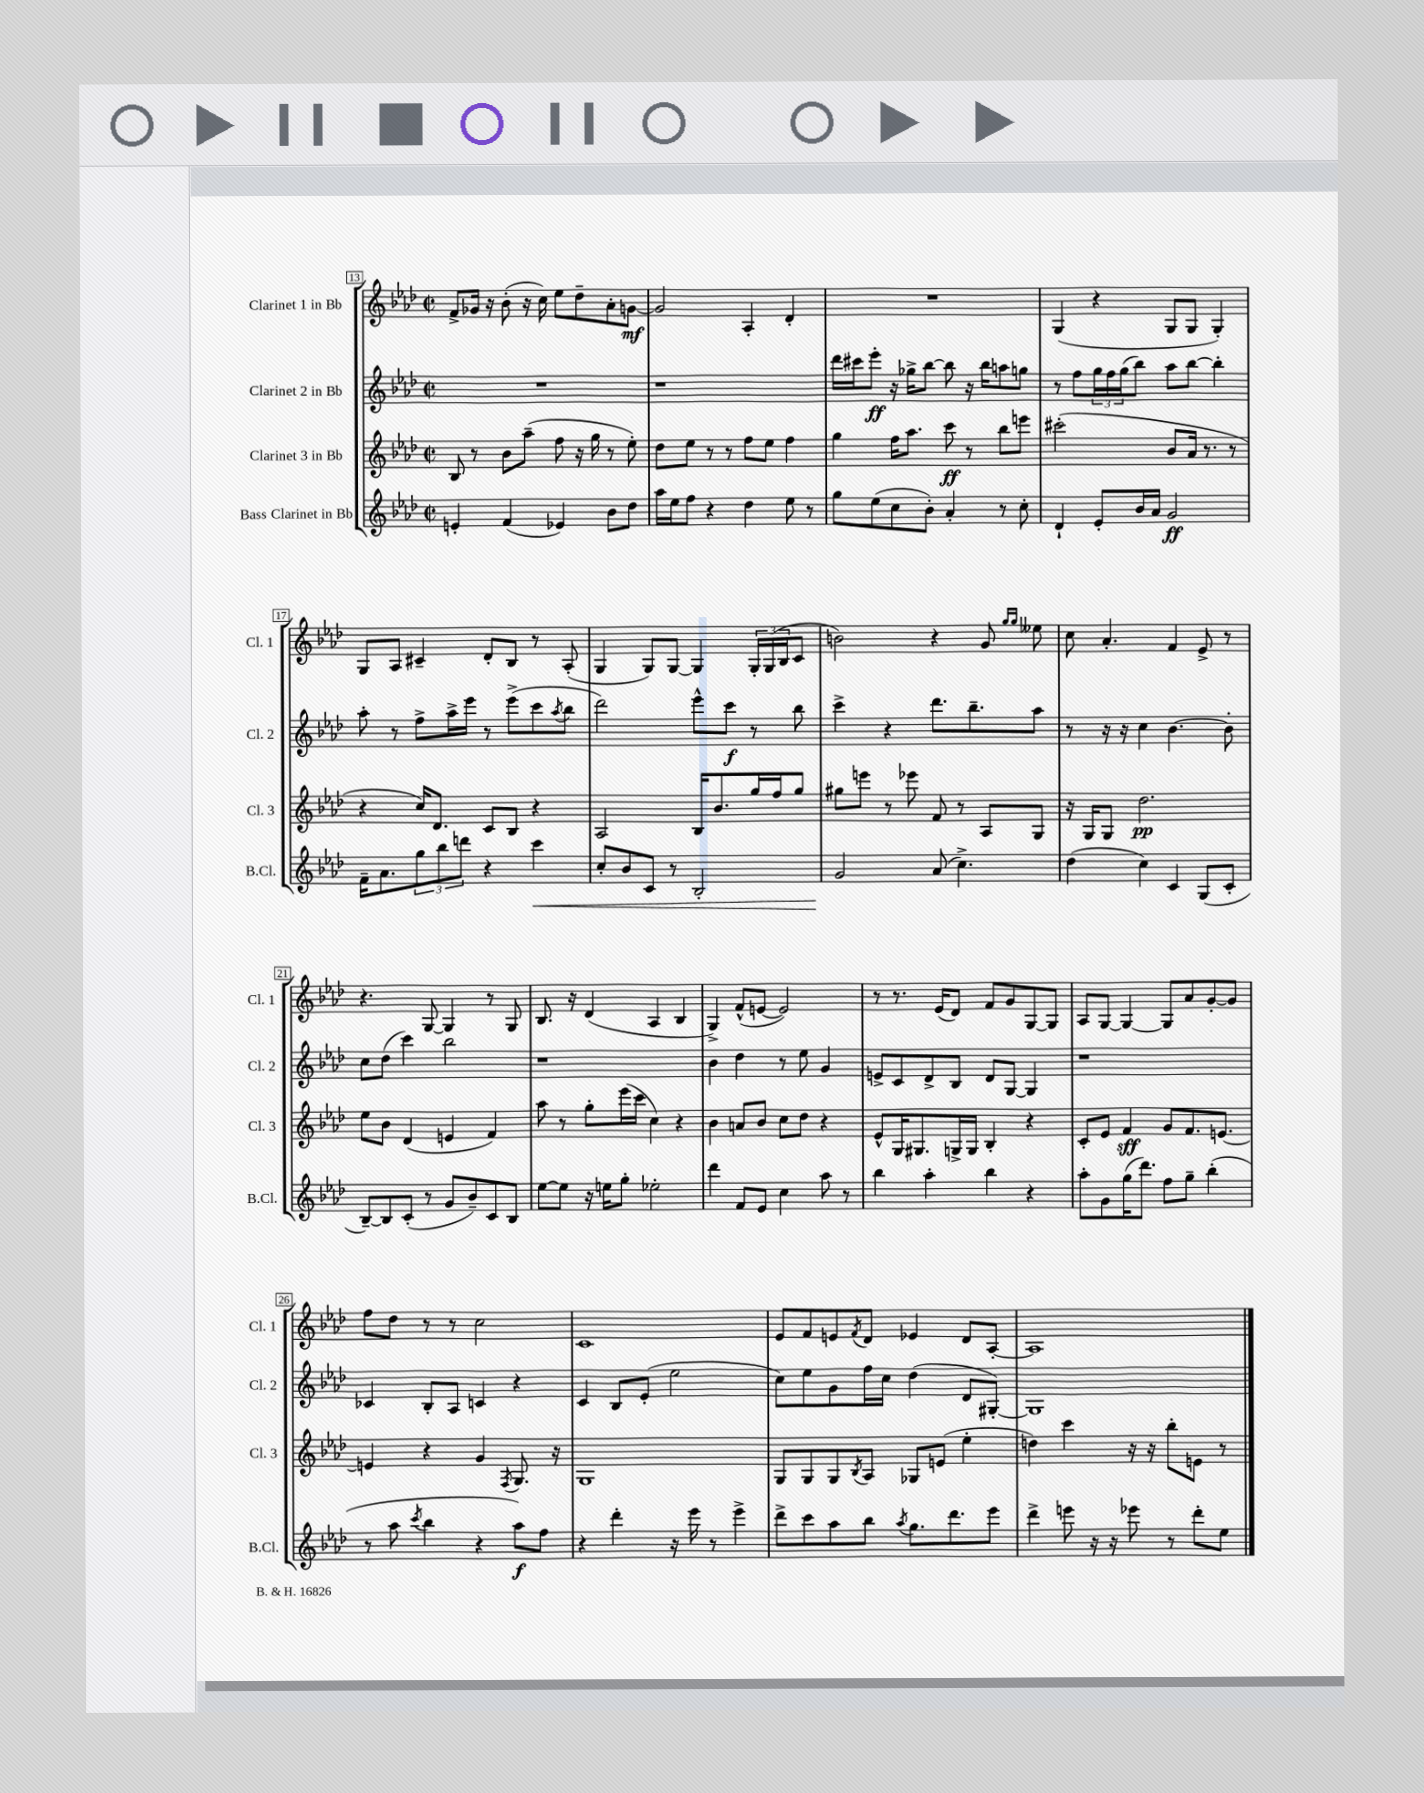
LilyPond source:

<<
\new StaffGroup <<
\new Staff = "s0" \with { instrumentName = "Clarinet 1 in Bb" shortInstrumentName = "Cl. 1" } {
    \clef treble \key aes \major \defaultTimeSignature \time 2/2
    f'8-> ges'16 r16 bes'8-.( r16 c''16) ees''8 des''8-- aes'8-. g'8~\mf |
    g'2 aes4-. des'4-. |
    R1 |
    g4( r4 g8 g8 g4-.) |
    g8 aes8 cis'4-- des'8-. bes8 r8 aes8-.( |
    g4 g8) g8~ g4 \tuplet 3/2 { g16-. g16( bes16 } c'8 |
    b'2) r4 g'8 \grace { g''16 g''16 } eeses''8 |
    c''8 aes'4.-. f'4 ees'8-> r8 |
    r4. g8~ g4 r8 g8 |
    bes8. r16 des'4( aes4 bes4 |
    g4->) f'8-^( e'8~ e'2) |
    r8 r8. ees'16( des'8) f'8 g'8 g8~ g8 |
    aes8 g8~ g4~ g8 aes'8 g'8~-. g'8 |
    f''8 des''8 r8 r8 c''2 |
    c'1 |
    ees'8 f'8 e'8 \acciaccatura { f'8 } des'8 ees'4 des'8 aes8~-. |
    aes1 \bar "|." |
}
\new Staff = "s1" \with { instrumentName = "Clarinet 2 in Bb" shortInstrumentName = "Cl. 2" } {
    \clef treble \key aes \major \defaultTimeSignature \time 2/2
    R1 |
    r1 |
    des'''16 cis'''16 ees'''8-.\ff r16 ges''16-> bes''8~ bes''8 r16 bes''16 a''8 g''8 |
    r8 f''8 \tuplet 3/2 { g''16 f''16 g''16( } bes''8) aes''8 bes''8~ bes''4-. |
    aes''8-. r8 f''8-> aes''16-> ees'''16 r8 ees'''8->( c'''8 \acciaccatura { aes''8 } bes''8 |
    des'''2) ees'''8-^ c'''8\f r8 bes''8 |
    c'''4-> r4 des'''8. bes''8.-- aes''8 |
    r8 r16 r16 c''4 bes'4.~ bes'8-. |
    c''8 des''8( c'''4) bes''2 |
    r1 |
    bes'4 des''4 r8 ees''8 g'4 |
    e'8-> c'8 des'8-> bes8 des'8 g8~ g4 |
    r1 |
    ces'4 bes8-. aes8 c'4 r4 |
    c'4 bes8 ees'8-.( ees''2 |
    c''8) ees''8 g'8 f''16 c''16 des''4( des'8 gis8~-.) |
    gis1 \bar "|." |
}
\new Staff = "s2" \with { instrumentName = "Clarinet 3 in Bb" shortInstrumentName = "Cl. 3" } {
    \clef treble \key aes \major \defaultTimeSignature \time 2/2
    bes8 r8 bes'8 aes''8--( f''8 r16 g''16 r8 ees''8-.) |
    des''8 ees''8 r8 r8 f''8 ees''8 f''4 |
    g''4 f''16 aes''8. c'''8\ff r8 bes''8 e'''8 |
    cis'''2-.( bes'8 aes'16 r8. r8 |
    r4 c''16) des'8. c'8 bes8 r4 |
    aes2 bes16 bes'8. g''16 f''16 g''8 |
    gis''8 e'''8 r8 ees'''8 f'8 r8 aes8 g8 |
    r16 g16 g8 des''2.\pp |
    ees''8 bes'8 des'4( e'4 f'4) |
    aes''8 r8 g''8-. ees'''16( c'''16 c''4) r4 |
    bes'4 a'8 bes'8 c''8 des''8 r4 |
    ees'8-^ g16 gis8. g16-> g16 bes4-. r4 |
    c'8-. ees'8 f'4\sff g'8 f'8. e'8.~ |
    e'4 r4 g'4 \acciaccatura { f8 } g8. r16 |
    g1 |
    g8 g8 g8 \acciaccatura { bes8 } aes8 ges8 e'8( ees''4-. |
    d''4) c'''4 r16 r16 bes''8-. e'8 r8 \bar "|." |
}
\new Staff = "s3" \with { instrumentName = "Bass Clarinet in Bb" shortInstrumentName = "B.Cl." } {
    \clef treble \key aes \major \defaultTimeSignature \time 2/2
    e'4-. f'4( ees'4) bes'8 des''8 |
    aes''16 ees''16 f''8 r4 des''4 ees''8 r8 |
    g''8 ees''8( c''8 bes'8-.) aes'4-. r8 c''8-. |
    des'4-! ees'8-. bes'16 aes'16 g'2\ff |
    f'16-- aes'8. \tuplet 3/2 { g''8 bes''8 d'''8 } r4 c'''4\< |
    c''8-. bes'8 c'8 r8 bes2-. |
    g'2\! aes'8( c''4.->) |
    des''4( c''4) c'4 g8( c'8-. |
    bes8~--) bes8 c'8-.( r8 g'8 bes'8--) c'8 bes8 |
    ees''8~ ees''8 r16 e''16 g''8-. ees''2-. |
    des'''4 f'8 ees'8 c''4 aes''8 r8 |
    bes''4 aes''4-. bes''4 r4 |
    aes''8-. g'8 g''16( des'''8.) f''8 g''8-- bes''4-.( |
    r8 aes''8 \acciaccatura { c'''8 } bes''4 r4 aes''8\f) f''8 |
    r4 des'''4-. r16 ees'''16 r8 ees'''4-> |
    des'''8-> c'''8 aes''8 bes''8 \acciaccatura { aes''8 } g''8. des'''8. ees'''8 |
    des'''4-> e'''8 r16 r16 ees'''8 r8 des'''8-. ees''8 \bar "|." |
}
>>
>>
\layout { \context { \Score currentBarNumber = #13 \override BarNumber.stencil = #(make-stencil-boxer 0.1 0.3 ly:text-interface::print) } }
